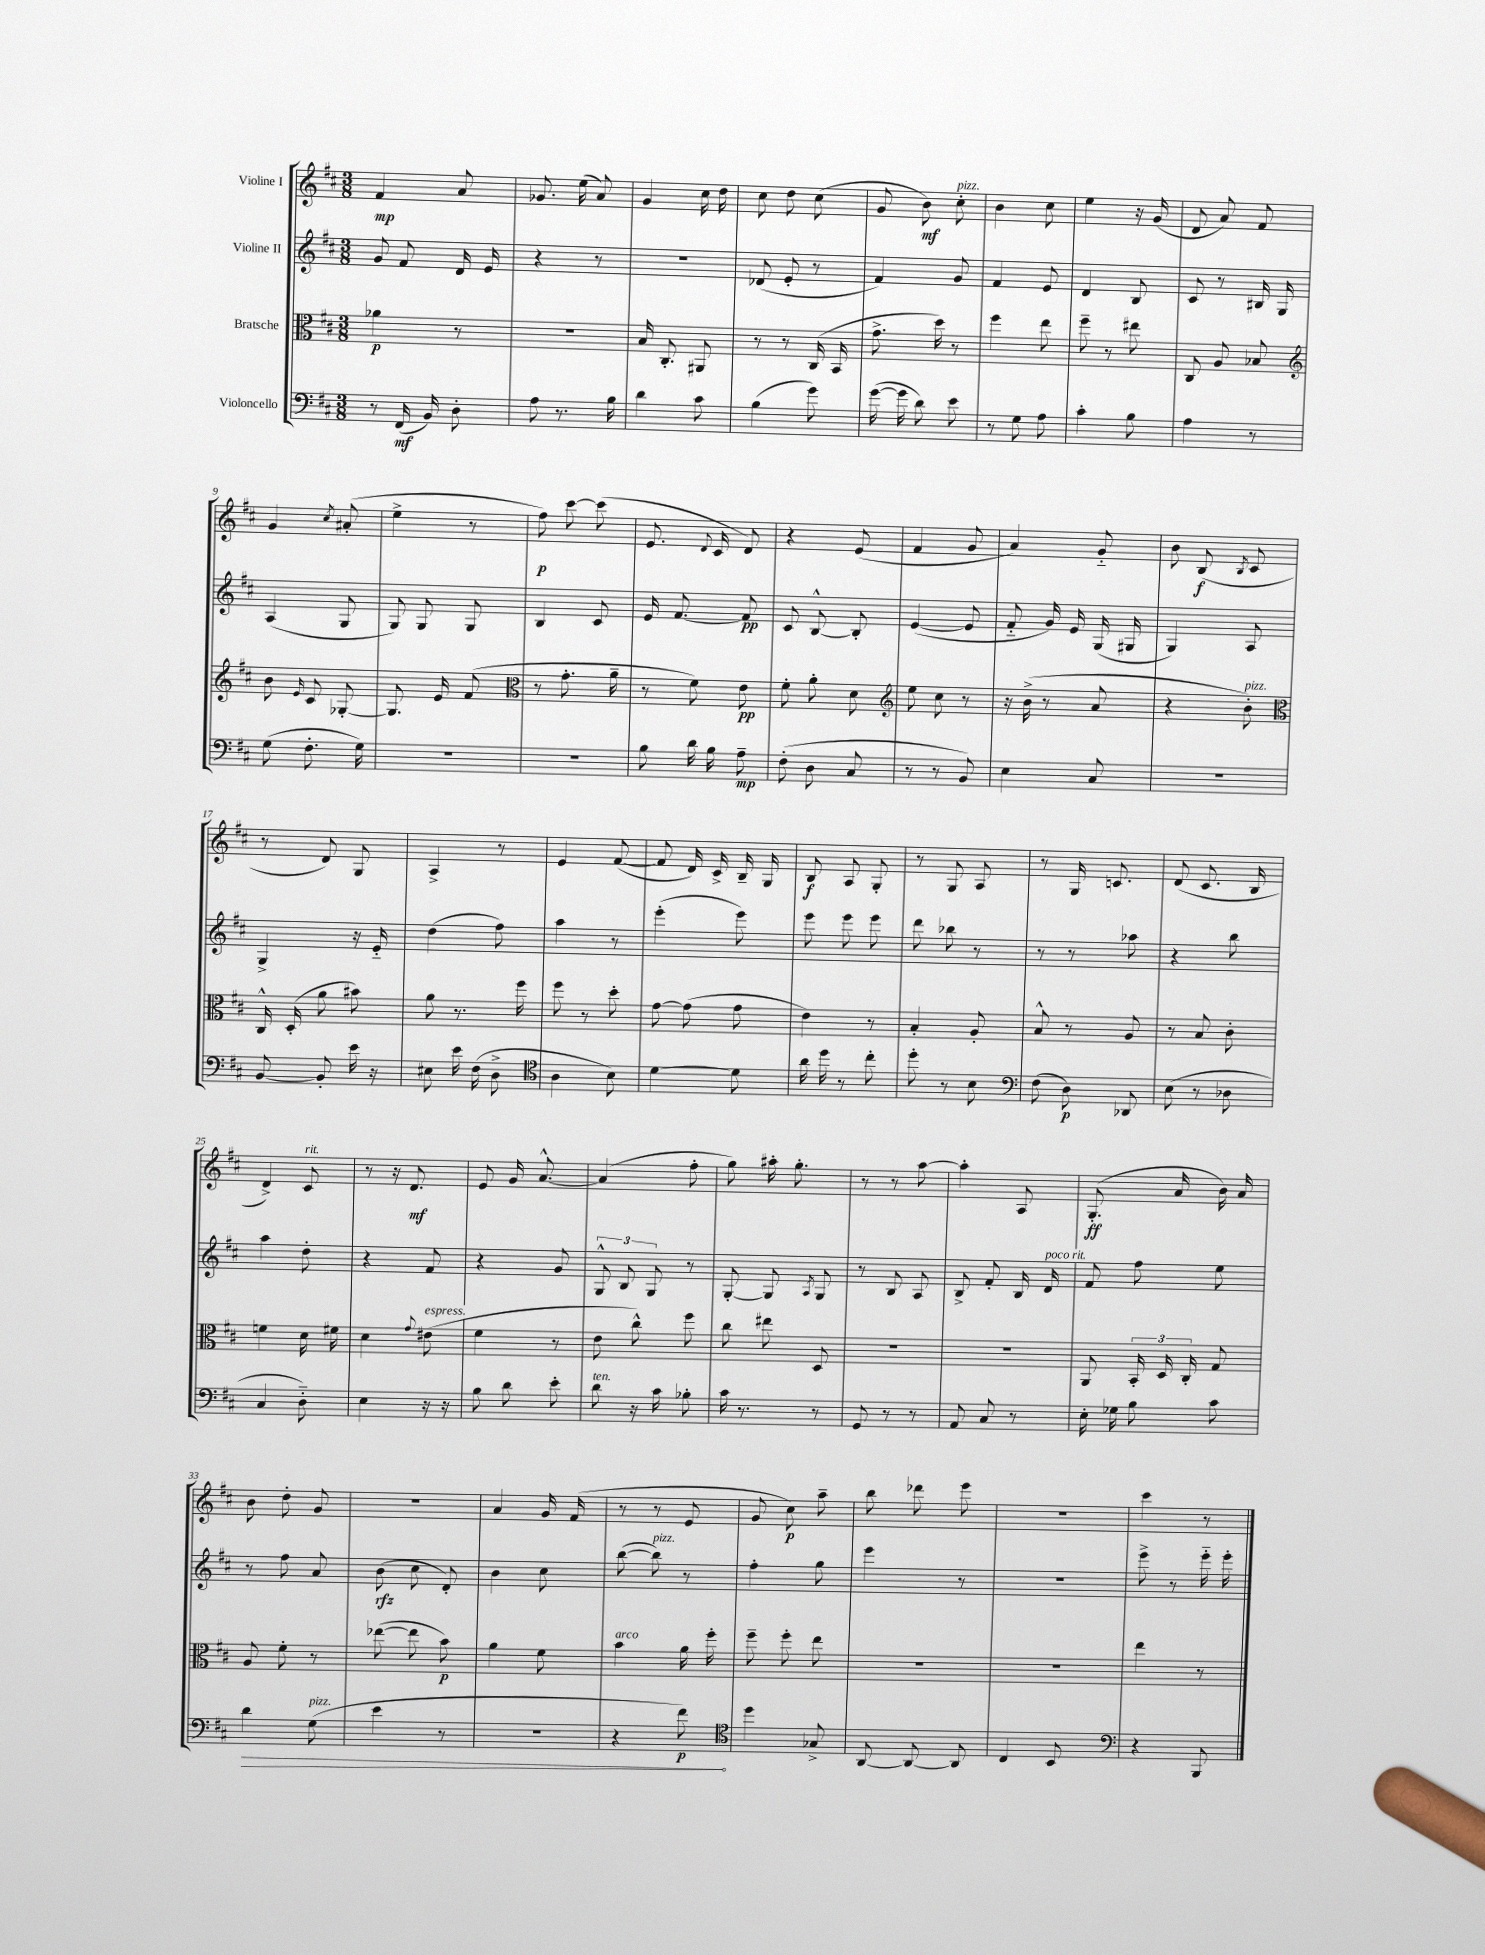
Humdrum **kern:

**kern	**dynam	**kern	**dynam	**kern	**dynam	**kern	**dynam
*part4	*part4	*part3	*part3	*part2	*part2	*part1	*part1
*staff4	*staff4	*staff3	*staff3	*staff2	*staff2	*staff1	*staff1
*I"Violoncello	*	*I"Bratsche	*	*I"Violine II	*	*I"Violine I	*
*clefF4	*	*clefC3	*	*clefG2	*	*clefG2	*
*k[f#c#]	*	*k[f#c#]	*	*k[f#c#]	*	*k[f#c#]	*
*M3/8	*	*M3/8	*	*M3/8	*	*M3/8	*
=1	=1	=1	=1	=1	=1	=1	=1
8r	.	4a-X\	p	8g/	.	4f#/	mp
(16FF#/	mf	.	.	8f#/	.	.	.
16BB/)	.	.	.	.	.	.	.
8D'\	.	8r	.	16d/	.	8a/	.
.	.	.	.	16e/	.	.	.
=2	=2	=2	=2	=2	=2	=2	=2
8A\	.	4.r	.	4r	.	8.g-X/	.
8.r	.	.	.	.	.	.	.
.	.	.	.	.	.	(16ee\	.
.	.	.	.	8r	.	8a/)	.
16B\	.	.	.	.	.	.	.
=3	=3	=3	=3	=3	=3	=3	=3
4d\	.	16B/	.	4.r	.	4g/	.
.	.	8.C#'/	.	.	.	.	.
8c#\	.	8AA#X/	.	.	.	16cc#\	.
.	.	.	.	.	.	16dd\	.
=4	=4	=4	=4	=4	=4	=4	=4
(4B\	.	8r	.	(8d-X/	.	8cc#\	.
.	.	8r	.	8e'/	.	8dd\	.
8g\)	.	(16C#/	.	8r	.	(8cc#\	.
.	.	16BB/	.	.	.	.	.
=5	=5	=5	=5	=5	=5	=5	=5
([16g\	.	8.g^\	.	4f#/)	.	8g/	.
16g\]	.	.	.	.	.	.	.
8d\)	.	.	.	.	.	8b\)	mf
.	.	16dd\)	.	.	.	.	.
!	!	!	!	!	!	!LO:TX:a:i:t=pizz.	!
8e\	.	8r	.	8g/	.	8cc#'\	.
=6	=6	=6	=6	=6	=6	=6	=6
8r	.	4ff#\	.	4f#/	.	4b\	.
8G\	.	.	.	.	.	.	.
8A\	.	8ee\	.	8e/	.	8cc#\	.
=7	=7	=7	=7	=7	=7	=7	=7
4c#'\	.	8ff#~\	.	4d/	.	4ee\	.
.	.	8r	.	.	.	.	.
8B\	.	8ee#X\	.	8B/	.	16r	.
.	.	.	.	.	.	(16g/	.
=8	=8	=8	=8	=8	=8	=8	=8
4A\	.	8C#/	.	8c#/	.	8d/	.
.	.	8A/	.	8r	.	8a/)	.
8r	.	8B-X/	.	16B#X/	.	8f#/	.
.	.	.	.	16G/	.	.	.
!!LO:LB:g=z
=9	=9	=9	=9	=9	=9	=9	=9
*	*	*clefG2	*	*	*	*	*
(8G\	.	8b\	.	(4A/	.	4g/	.
.	.	16qqe/	.	.	.	.	.
8.F#'\	.	8c#/	.	.	.	.	.
.	.	.	.	.	.	8qcc#/	.
.	.	[8G-X'/	.	8G/	.	(8a#X'/	.
16G\)	.	.	.	.	.	.	.
=10	=10	=10	=10	=10	=10	=10	=10
4.r	.	8.G-/]	.	8G/)	.	4ee^\	.
.	.	.	.	8G/	.	.	.
.	.	16e/	.	.	.	.	.
.	.	(8f#/	.	8G/	.	8r	.
=11	=11	=11	=11	=11	=11	=11	=11
*	*	*clefC3	*	*	*	*	*
4.r	.	8r	.	4B/	.	8ff#\)	p
.	.	8.g'\	.	.	.	[8ccc#\	.
.	.	.	.	8c#/	.	(8ccc#\]	.
.	.	16a~\	.	.	.	.	.
=12	=12	=12	=12	=12	=12	=12	=12
8B\	.	8r	.	16e/	.	8.e/	.
.	.	.	.	[8.f#/	.	.	.
16d\	.	8f#\)	.	.	.	.	.
.	.	.	.	.	.	8qqd/	.
16B\	.	.	.	.	.	16c#/	.
8A~\	mp	8e\	pp	8f#/]	pp	8d/)	.
=13	=13	=13	=13	=13	=13	=13	=13
(8F#'\	.	8f#'\	.	8c#/	.	4r	.
8D\	.	8a'\	.	[8B^^/	.	.	.
8C#/	.	8d\	.	8B'/]	.	(8e/	.
=14	=14	=14	=14	=14	=14	=14	=14
*	*	*clefG2	*	*	*	*	*
8r	.	8ee\	.	([4e/	.	4f#/	.
8r	.	8cc#\	.	.	.	.	.
8BB/)	.	8r	.	8e/]	.	8g/	.
=15	=15	=15	=15	=15	=15	=15	=15
4E\	.	16r	.	8f#/	.	4a/)	.
.	.	(16b^\	.	.	.	.	.
.	.	8r	.	16g/)	.	.	.
.	.	.	.	16e/	.	.	.
8C#/	.	8a/	.	(16G/	.	8g/	.
.	.	.	.	16G#X/	.	.	.
=16	=16	=16	=16	=16	=16	=16	=16
4.r	.	4r	.	4G/)	.	8b\	.
.	.	.	.	.	.	(8B/	f
.	.	.	.	.	.	8qB/	.
!	!	!LO:TX:a:i:t=pizz.	!	!	!	!	!
.	.	8b'\)	.	8A/	.	8c#/	.
!!LO:LB:g=z
=17	=17	=17	=17	=17	=17	=17	=17
*	*	*clefC3	*	*	*	*	*
[8BB/	.	16C#^^/	.	4G^/	.	8r	.
.	.	(16D'/	.	.	.	.	.
8BB'/]	.	8a\	.	.	.	8d/)	.
16e\	.	8b#X\)	.	16r	.	8G/	.
16r	.	.	.	16e/	.	.	.
=18	=18	=18	=18	=18	=18	=18	=18
8E#X\	.	8a\	.	(4dd\	.	4A^/	.
16e\	.	8.r	.	.	.	.	.
(16F#\	.	.	.	.	.	.	.
8D^\	.	.	.	8ff#\)	.	8r	.
.	.	16ff#\	.	.	.	.	.
=19	=19	=19	=19	=19	=19	=19	=19
*clefC4	*	*	*	*	*	*	*
4A\	.	8ff#\	.	4aa\	.	4e/	.
.	.	8r	.	.	.	.	.
8B\)	.	8dd'\	.	8r	.	([8f#/	.
=20	=20	=20	=20	=20	=20	=20	=20
[4d\	.	[8g\	.	(4eee'\	.	8f#/]	.
.	.	(8g\]	.	.	.	16d/)	.
.	.	.	.	.	.	16c#^/	.
8d\]	.	8g\	.	8eee\)	.	16B~/	.
.	.	.	.	.	.	16G/	.
=21	=21	=21	=21	=21	=21	=21	=21
16a\	.	4e\)	.	8eee\	.	8B/	f
16dd\	.	.	.	.	.	.	.
8r	.	.	.	8eee\	.	8A/	.
8cc#'\	.	8r	.	8eee\	.	8G'/	.
=22	=22	=22	=22	=22	=22	=22	=22
8dd'\	.	4B'/	.	8ddd\	.	8r	.
8r	.	.	.	8bb-X\	.	8G/	.
8B\	.	8A'/	.	8r	.	8A/	.
=23	=23	=23	=23	=23	=23	=23	=23
*clefF4	*	*	*	*	*	*	*
(8F#\	.	8B^^/	.	8r	.	8r	.
8D\)	p	8r	.	8r	.	16G/	.
.	.	.	.	.	.	8.cn/	.
8DD-X/	.	8A/	.	8aa-X\	.	.	.
=24	=24	=24	=24	=24	=24	=24	=24
(8E\	.	8r	.	4r	.	(8d/	.
8r	.	8B/	.	.	.	8.c#/	.
8D-X\	.	8c#'\	.	8bb\	.	.	.
.	.	.	.	.	.	16B/	.
!!LO:LB:g=z
=25	=25	=25	=25	=25	=25	=25	=25
4C#/	.	4fn\	.	4aa\	.	4d^/)	.
!	!	!	!	!	!	!LO:TX:a:i:t=rit.	!
8D\)	.	16d\	.	8dd'\	.	8c#/	.
.	.	16f#X\	.	.	.	.	.
=26	=26	=26	=26	=26	=26	=26	=26
4E\	.	4d\	.	4r	.	8r	.
.	.	.	.	.	.	16r	.
.	.	.	.	.	.	8.d/	mf
.	.	8qqg/	.	.	.	.	.
!	!	!LO:TX:a:i:t=espress.	!	!	!	!	!
16r	.	(8e#X\	.	8f#/	.	.	.
16r	.	.	.	.	.	.	.
=27	=27	=27	=27	=27	=27	=27	=27
8B\	.	4f#\	.	4r	.	8e/	.
8d\	.	.	.	.	.	16g/	.
.	.	.	.	.	.	[8.a^^/	.
8e'\	.	8r	.	8g/	.	.	.
=28	=28	=28	=28	=28	=28	=28	=28
!LO:TX:a:i:t=ten.	!	!	!	!	!	!	!
8d\	.	8e\	.	12G^^/	.	(4a/]	.
.	.	.	.	12B/	.	.	.
16r	.	8cc#^^\)	.	.	.	.	.
.	.	.	.	12G/	.	.	.
16c#\	.	.	.	.	.	.	.
8B-X'\	.	8ff#\	.	8r	.	8ff#'\	.
=29	=29	=29	=29	=29	=29	=29	=29
16c#\	.	8cc#\	.	[8G'/	.	8gg\)	.
8.r	.	.	.	.	.	.	.
.	.	8ee#X\	.	8G/]	.	16aa#X'\	.
.	.	.	.	.	.	8.gg'\	.
.	.	.	.	8qA/	.	.	.
8r	.	8D/	.	8G/	.	.	.
=30	=30	=30	=30	=30	=30	=30	=30
8GG/	.	4.r	.	8r	.	8r	.
8r	.	.	.	8B/	.	8r	.
8r	.	.	.	8A/	.	[8aa\	.
=31	=31	=31	=31	=31	=31	=31	=31
8AA/	.	4.r	.	8B^/	.	4aa'\]	.
8C#/	.	.	.	8f#'/	.	.	.
8r	.	.	.	16B/	.	8A/	.
!	!	!	!	!LO:TX:a:i:t=poco rit.	!	!	!
.	.	.	.	16d/	.	.	.
=32	=32	=32	=32	=32	=32	=32	=32
16E'\	.	8AA/	.	8f#/	.	(8.G'/	ff
16G-X\	.	.	.	.	.	.	.
8B\	.	24BB'/	.	8ff#\	.	.	.
.	.	24D/	.	.	.	.	.
.	.	.	.	.	.	16a/	.
.	.	24C#'/	.	.	.	.	.
8c#\	.	8G/	.	8ee\	.	16b\)	.
.	.	.	.	.	.	16a/	.
!!LO:LB:g=z
=33	=33	=33	=33	=33	=33	=33	=33
!	!LO:HP:b	!	!	!	!	!	!
4d\	>	8A/	.	8r	.	8b\	.
.	.	8f#'\	.	8ff#\	.	8dd'\	.
!LO:TX:a:i:t=pizz.	!	!	!	!	!	!	!
(8G\	.	8r	.	8a/	.	8g/	.
=34	=34	=34	=34	=34	=34	=34	=34
4e\	.	([8ee-X\	.	(8b\	rfz	4.r	.
.	.	8ee-\]	.	8cc#\	.	.	.
8r	.	8b\)	p	8d'/)	.	.	.
=35	=35	=35	=35	=35	=35	=35	=35
4.r	.	4a\	.	4b\	.	4a/	.
.	.	8f#\	.	8cc#\	.	16g/	.
.	.	.	.	.	.	(16f#/	.
=36	=36	=36	=36	=36	=36	=36	=36
!	!	!LO:TX:a:i:t=arco	!	!	!	!	!
4r	.	4b\	.	([8bb\	.	8r	.
!	!	!	!	!LO:TX:a:i:t=pizz.	!	!	!
.	.	.	.	8bb\])	.	8r	.
8f#\)	p	16a\	.	8r	.	8e/	.
.	.	16ff#'\	.	.	.	.	.
.	]	.	.	.	.	.	.
=37	=37	=37	=37	=37	=37	=37	=37
*clefC4	*	*	*	*	*	*	*
4dd\	.	8ff#~\	.	4ff#'\	.	8g/	.
.	.	8ff#'\	.	.	.	8cc#\)	p
8G-X^/	.	8ee\	.	8gg\	.	8aa~\	.
=38	=38	=38	=38	=38	=38	=38	=38
[8AA/	.	4.r	.	4eee\	.	8bb\	.
8AA/_	.	.	.	.	.	8ddd-X\	.
8AA/]	.	.	.	8r	.	8eee\	.
=39	=39	=39	=39	=39	=39	=39	=39
4C#/	.	4.r	.	4.r	.	4.r	.
8BB/	.	.	.	.	.	.	.
=40	=40	=40	=40	=40	=40	=40	=40
*clefF4	*	*	*	*	*	*	*
4r	.	4ee\	.	8eee^\	.	4ccc#\	.
.	.	.	.	8r	.	.	.
8BBB/	.	8r	.	16eee\	.	8r	.
.	.	.	.	16eee'\	.	.	.
==	==	==	==	==	==	==	==
*-	*-	*-	*-	*-	*-	*-	*-
